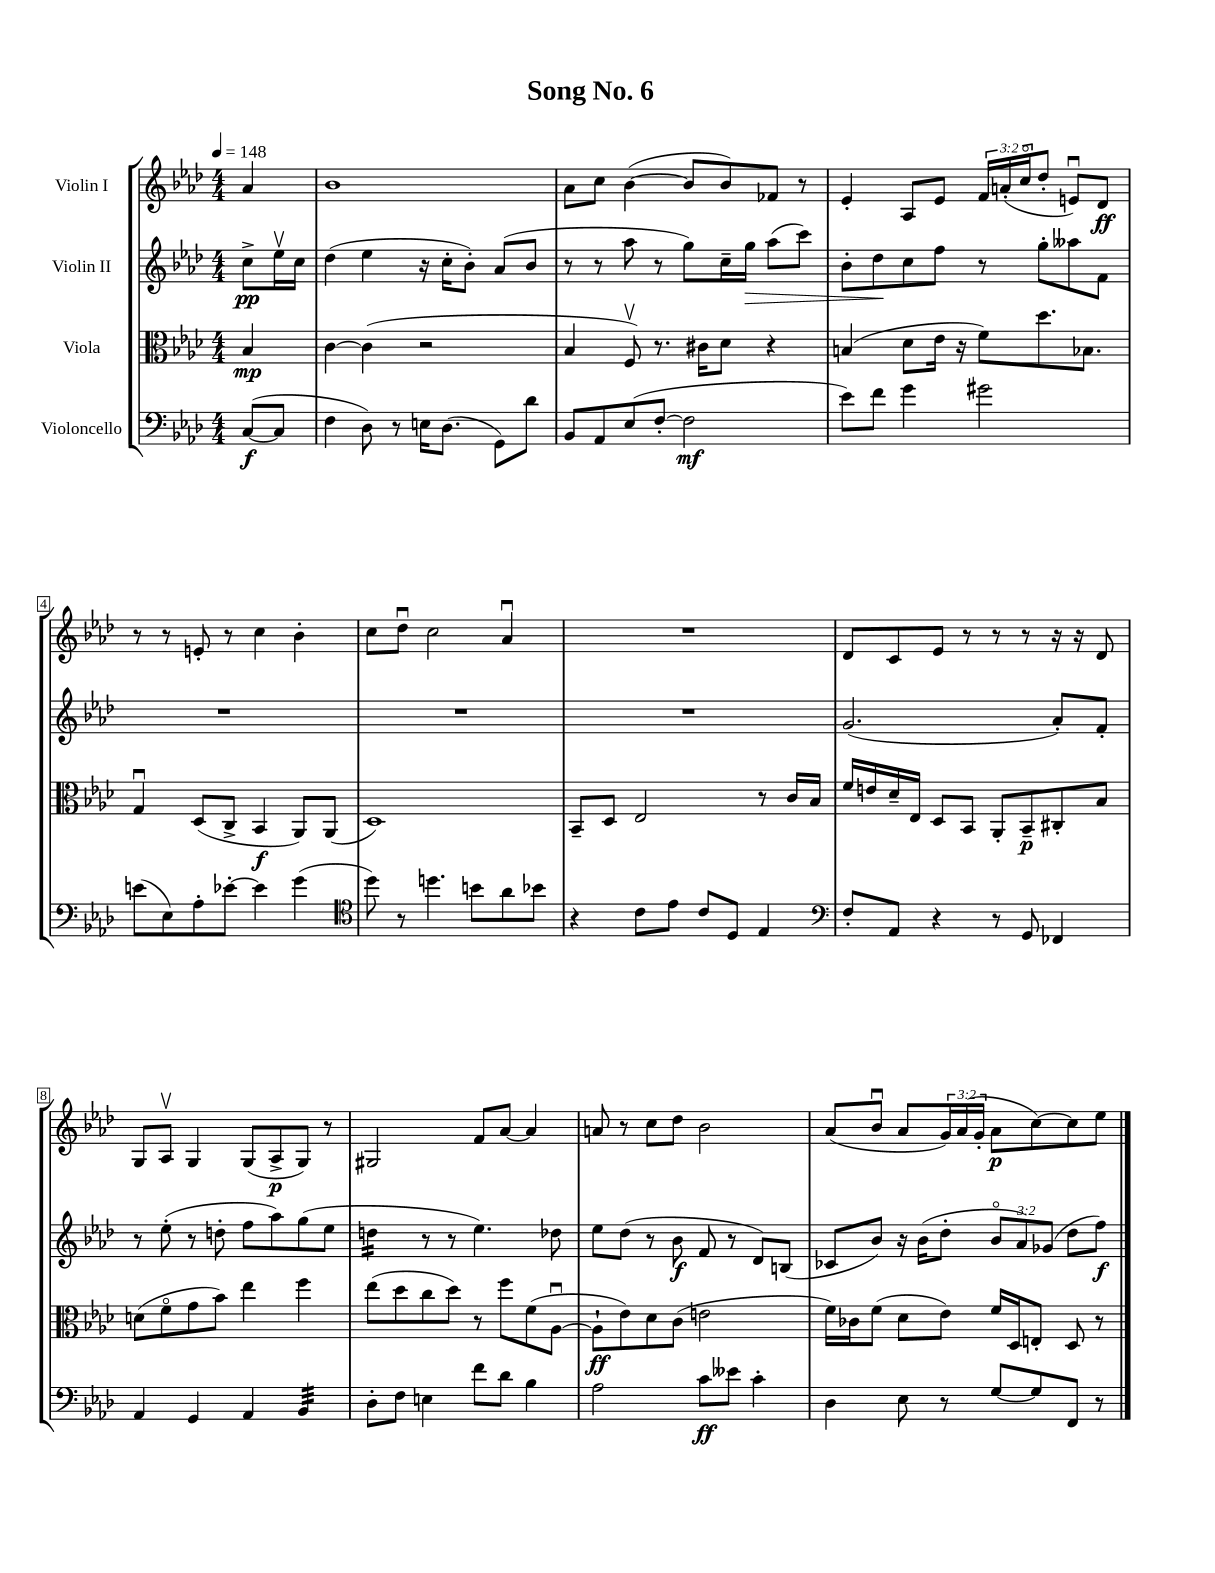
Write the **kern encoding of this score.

**kern	**kern	**kern	**kern
*staff4	*staff3	*staff2	*staff1
*clefF4	*clefC3	*clefG2	*clefG2
*k[b-e-a-d-]	*k[b-e-a-d-]	*k[b-e-a-d-]	*k[b-e-a-d-]
*M4/4	*M4/4	*M4/4	*M4/4
*MM148	*MM148	*MM148	*MM148
([8C	4B-	8cc^	4a-
8C]	.	16ee-v	.
.	.	16cc	.
=	=	=	=
4F	[4c	(4dd-	1b-
8D-)	(4c]	4ee-	.
8r	.	.	.
16E	2r	16r	.
(8.D-	.	16cc'	.
.	.	8b-')	.
8GG)	.	(8a-	.
8d-	.	8b-	.
=	=	=	=
8BB-	4B-	8r	8a-
8AA-	.	8r	8cc
(8E-	8Fv)	8aa-	([4b-
[8F'	8.r	8r	.
2F]	.	8gg)	8b-]
.	16c#	.	.
.	8d-	16cc~	8b-)
.	.	16gg	.
.	4r	(8aa-	8f-
.	.	8ccc)	8r
=	=	=	=
8e-)	(4B	8b-'	4e-'
8f	.	8dd-	.
4g	8d-	8cc	8A-
.	16e-	8ff	8e-
.	16r	.	.
2g#	8f)	8r	24f
.	.	.	(24a'
.	.	.	24cco
.	8.dd-	8gg'	8dd-'
.	.	8aa--	8eu)
.	8.B-	.	.
.	.	8f	8d-
=	=	=	=
(8e	4Gu	1r	8r
8E-)	.	.	8r
8A-'	(8D-	.	8e'
[8e-'	8C^	.	8r
4e-]	4BB-	.	4cc
(4g	8AA-)	.	4b-'
.	(8AA-	.	.
=	=	=	=
*clefC4	*	*	*
8dd-)	1D-)	1r	8cc
8r	.	.	8dd-u
4.dd	.	.	2cc
8b	.	.	.
8a-	.	.	4a-u
8b-	.	.	.
=	=	=	=
4r	8BB-~	1r	1r
.	8D-	.	.
8c	2E-	.	.
8e-	.	.	.
8c	.	.	.
8D-	.	.	.
4E-	8r	.	.
.	16c	.	.
.	16B-	.	.
=	=	=	=
*clefF4	*	*	*
8F'	16f	(2.g	8d-
.	16e	.	.
8AA-	16d-~	.	8c
.	16E-	.	.
4r	8D-	.	8e-
.	8BB-	.	8r
8r	8AA-'	.	8r
8GG	8BB-~	.	8r
4FF-	8C#'	8a-')	16r
.	.	.	16r
.	8B-	8f'	8d-
=	=	=	=
4AA-	(8d	8r	8G
.	8fo	(8ee-'	8A-v
4GG	8g	8r	4G
.	8b-)	8dd'	.
4AA-	4ee-	8ff	(8G
.	.	8aa-)	8A-^
4BB-	4ff	(8gg	8G)
.	.	8ee-	8r
=	=	=	=
8D-'	(8ee-	4dd	2G#
8F	8dd-	.	.
4E	8cc	8r	.
.	8dd-)	8r	.
8f	8r	4.ee-)	8f
8d-	8ff	.	[8a-
4B-	(8f	.	4a-]
.	[8A-u	8dd-	.
=	=	=	=
2A-	8A-`]	8ee-	8a
.	8e-)	(8dd-	8r
.	8d-	8r	8cc
.	(8c	8b-	8dd-
8c	2e	8f	2b-
8e--	.	8r	.
4c'	.	8d-)	.
.	.	(8B	.
=	=	=	=
4D-	16f)	8c-	(8a-
.	16c-	.	.
.	(8f	8b-)	8b-u
8E-	8d-	16r	8a-
.	.	(16b-	.
8r	8e-)	8dd-'	24g)
.	.	.	(24a-
.	.	.	24g'
[8G	16f	12b-o	8a-
.	16D-	.	.
.	.	12a-)	.
8G]	8E'	.	[8cc)
.	.	(12g-	.
8FF	8D-	8dd-	8cc]
8r	8r	8ff)	8ee-
==	==	==	==
*-	*-	*-	*-
